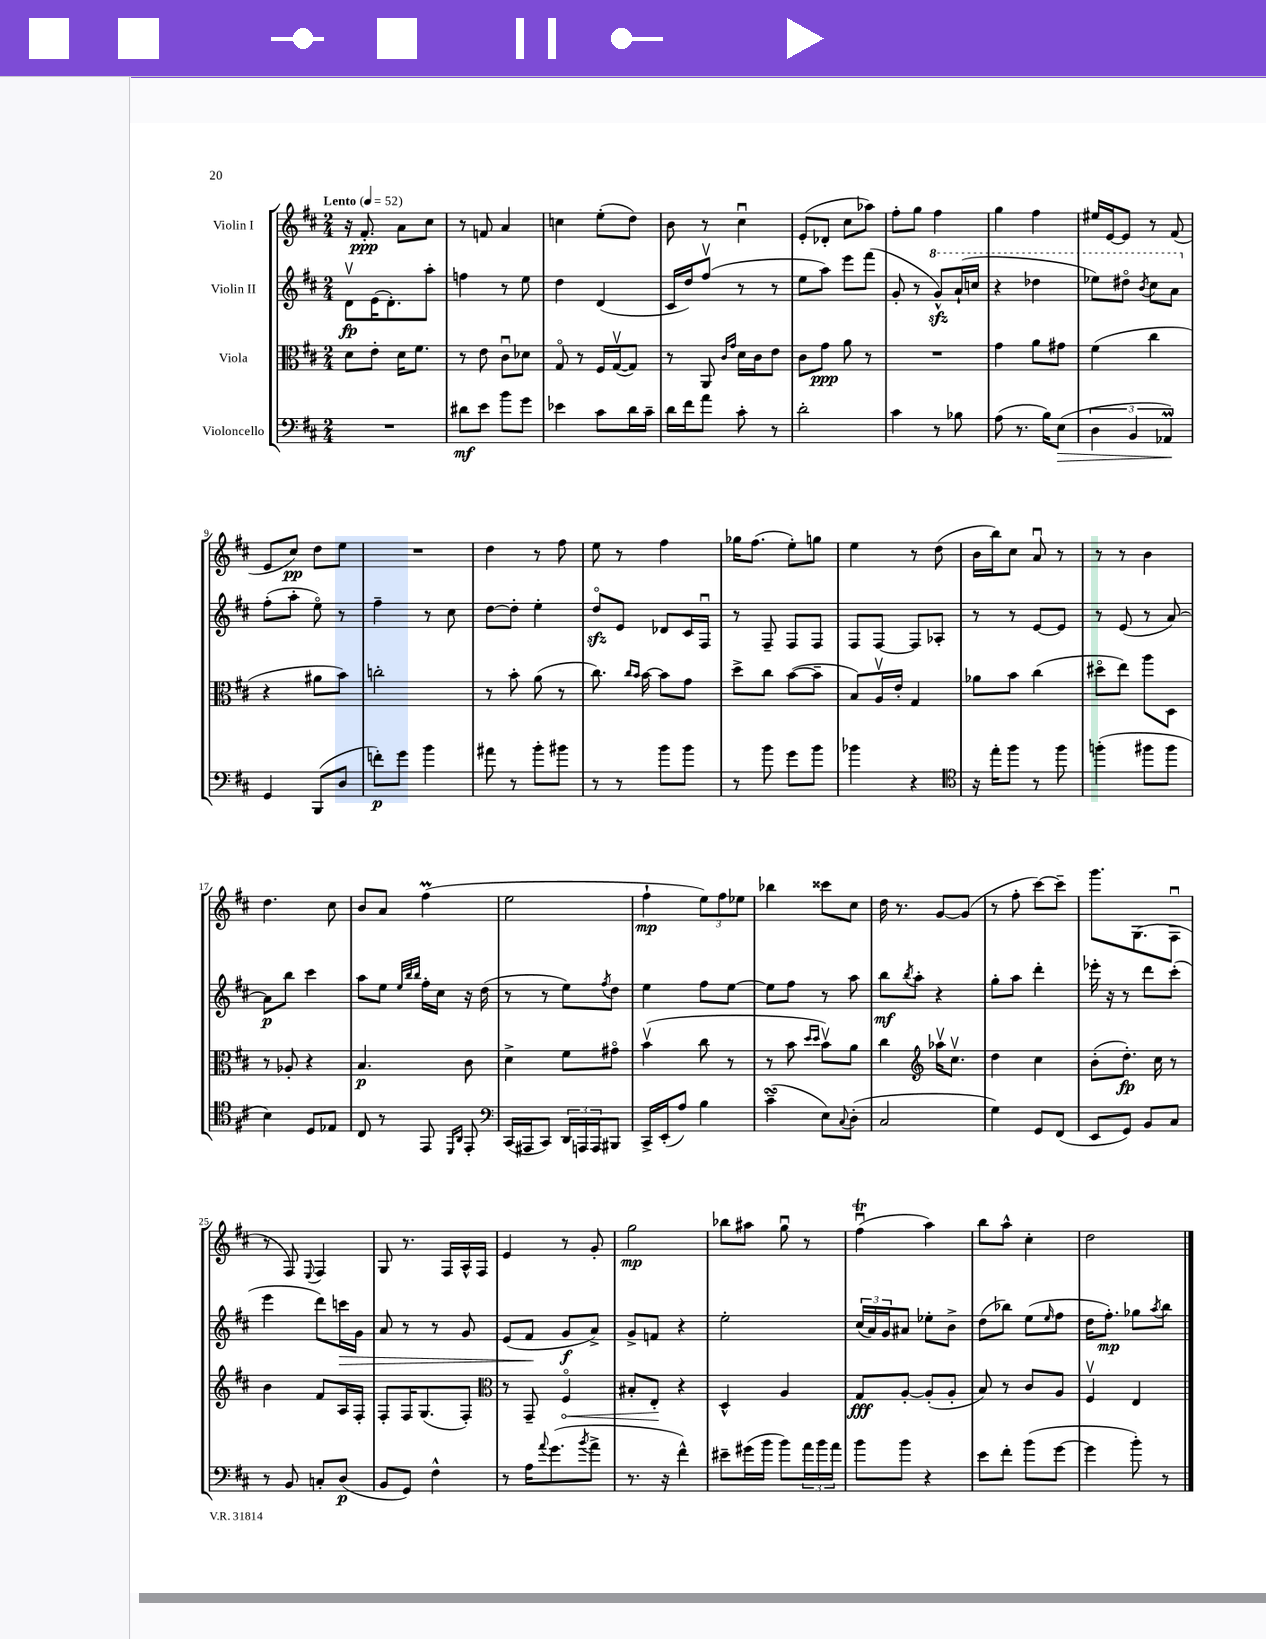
<<
\new StaffGroup <<
\new Staff = "s0" \with { instrumentName = "Violin I" } {
    \clef treble \key d \major \numericTimeSignature \time 2/4 \tempo "Lento" 4 = 52
    r16 fis'8.-.\ppp a'8 cis''8 |
    r8 f'8 a'4 |
    c''4 e''8-.( d''8) |
    b'8 r8 cis''4\downbow |
    e'8-.( des'8-. cis''8 aes''8) |
    fis''8-. g''8 fis''4 |
    g''4 fis''4 |
    eis''16 e'16~ e'8 r8 fis'8( |
    e'8 cis''8\pp) d''8 e''8 |
    R2 |
    d''4 r8 fis''8 |
    e''8 r8 fis''4 |
    ges''16 fis''8.( e''8-.) g''8 |
    e''4 r8 d''8( |
    b'16 b''16) cis''8 a'8\downbow r8 |
    r8 r8 b'4 |
    d''4. cis''8 |
    b'8 a'8 fis''4\prall( |
    e''2 |
    fis''4-!\mp \tuplet 3/2 { e''8) fis''8 ees''8 } |
    bes''4 cisis'''8 cis''8 |
    d''16 r8. g'8~ g'8( |
    r8 fis''8-. cis'''8~) cis'''8-- |
    g'''8. g8.( fis8\downbow |
    r8 fis8) \appoggiatura { e8 } fis4 |
    g8 r8. fis16 a16-^ fis16 |
    e'4 r8 g'8-. |
    g''2\mp |
    bes''8 ais''8 g''8\downbow r8 |
    fis''4\downbow\trill( a''4) |
    b''8 a''8-^ cis''4-. |
    d''2 \bar "|." |
}
\new Staff = "s1" \with { instrumentName = "Violin II" } {
    \clef treble \key d \major \numericTimeSignature \time 2/4
    d'8\upbow\fp e'16( d'8.-.) a''8-. |
    f''4 r8 e''8 |
    d''4 d'4( |
    cis'16 d''16) fis''8\upbow( r8 r8 |
    e''8 a''8) e'''8 fis'''8( |
    g'8-. r8 \ottava #1 g''8-^\sfz) a''16-!( c'''16 |
    r4 des'''4 |
    ees'''8) dis'''8\flageolet \acciaccatura { b''8 } cis'''8 a''8 \ottava #0 |
    fis''8-.( a''8-. e''8\flageolet) r8 |
    fis''4-- r8 cis''8 |
    d''8~ d''8-. e''4-. |
    d''8\flageolet\sfz e'8 des'8 cis'16 fis16\downbow |
    r8 fis8-- fis8 fis8 |
    fis8 fis8~ fis8 aes8-. |
    r8 r8 e'8~ e'8 |
    r8 e'8( r8 a'8~) |
    a'8\p b''8 cis'''4 |
    a''8 e''8 \grace { e''32 b''32 b''32 } fis''16-. cis''16 r16 d''16( |
    r8 r8 e''8) \acciaccatura { fis''8 } d''8 |
    e''4 fis''8 e''8~ |
    e''8 fis''8 r8 a''8 |
    b''8\mf \acciaccatura { b''8 } a''8-. r4 |
    g''8-. a''8 d'''4-. |
    ees'''16-. r16 r8 d'''8 cis'''8-.( |
    e'''4 d'''8) c'''16\> g'16 |
    a'8 r8 r8 g'8 |
    e'8( fis'8\! g'8\f a'8->) |
    g'8-> f'8 r4 |
    e''2-. |
    \tuplet 3/2 { cis''16( a'16) g'16 } ais'8 ees''8-. b'8-> |
    d''8( bes''8) e''8( \grace { e''16 } fis''8 |
    d''16 fis''8.-.\mp) ges''8 \acciaccatura { a''8 } b''8 \bar "|." |
}
\new Staff = "s2" \with { instrumentName = "Viola" } {
    \clef alto \key d \major \numericTimeSignature \time 2/4
    d'8 e'8-. d'16 fis'8. |
    r8 e'8 cis'8\downbow des'8 |
    g8\flageolet r8 fis16 g16~\upbow( g8) |
    r8 a,8 \grace { cis'16 g'16 } d'16 cis'16 e'8 |
    cis'8 g'8\ppp a'8 r8 |
    R2 |
    g'4 a'8 gis'8 |
    fis'4( cis''4 |
    r4 ais'8 b'8) |
    c''2-. |
    r8 b'8-. a'8( r8 |
    cis''8.) \grace { cis''16 b'16 } b'16~ b'8 g'8 |
    d''8-> cis''8 b'8~( b'8-- |
    b8) a16\upbow e'16-. g4 |
    aes'8 b'8 cis''4( |
    dis''8\flageolet e''8) a''8 d8 |
    r8 aes8-. r4 |
    b4.\p cis'8 |
    d'4-> fis'8 gis'8\flageolet |
    b'4\upbow( cis''8 r8 |
    r8 b'8 \grace { d''16 d''16 } b'8\upbow) a'8 |
    cis''4 \clef treble aes''16\upbow cis''8.\upbow |
    d''4 cis''4 |
    b'8-.( d''8.-.\fp) cis''16 r8 |
    b'4 fis'8 a16 fis16-. |
    fis8-. fis16 g8.( fis8-.) |
    \clef alto r8 g,8-- \once \override Hairpin.circled-tip = ##t fis4\flageolet\< |
    bis8-. e8-.\! r4 |
    d4-^ a4 |
    g8\fff a8~-. a8-.( a8-. |
    b8) r8 cis'8 a8 |
    fis4\upbow e4 \bar "|." |
}
\new Staff = "s3" \with { instrumentName = "Violoncello" } {
    \clef bass \key d \major \numericTimeSignature \time 2/4
    R2 |
    dis'8\mf e'8 b'8 g'8 |
    ees'4 cis'8 d'16 cis'16-- |
    d'16 fis'16 a'8 cis'8-. r8 |
    d'2-. |
    cis'4 r8 bes8 |
    a8( r8. b16) e8\>( |
    \tuplet 3/2 { d4 b,4 aes,4\prall\!) } |
    g,4 b,,8( d8 |
    f'8-.\p) g'8 b'4 |
    ais'8 r8 b'8-. bis'8 |
    r8 r8 b'8 b'8 |
    r8 b'8 g'8 b'8 |
    bes'4 r4 |
    \clef tenor r16 e''16-. fis''8 r8 fis''8 |
    f''4-.( fis''8 fis''8 |
    b4) d8 ees8 |
    cis8 r8 e,8 \grace { d,16 a,16 } e,8-. |
    \clef bass cis,16( ais,,16 cis,8) \tuplet 3/2 { d,16 a,,16 a,,16 } bis,,8 |
    cis,16-> e,16-.( a8) b4 |
    cis'4--\turn( e8) \appoggiatura { cis8 } d8-.( |
    cis2 |
    g4) g,8 fis,8( |
    e,8 g,8) b,8 cis8 |
    r8 b,8 c8-. d8\p( |
    b,8 g,8) fis4-^ |
    r8 a16 \appoggiatura { a'8 } g'8.( \acciaccatura { b'8 } a'8-> |
    r8. r16 fis'4-^) |
    eis'8-- gis'16( b'16 b'8) \tuplet 3/2 { a'16 b'16 a'16 } |
    b'8 b'8 r4 |
    e'8 fis'8-. b'8( g'8~ |
    g'4 b'8-.) r8 \bar "|." |
}
>>
>>
